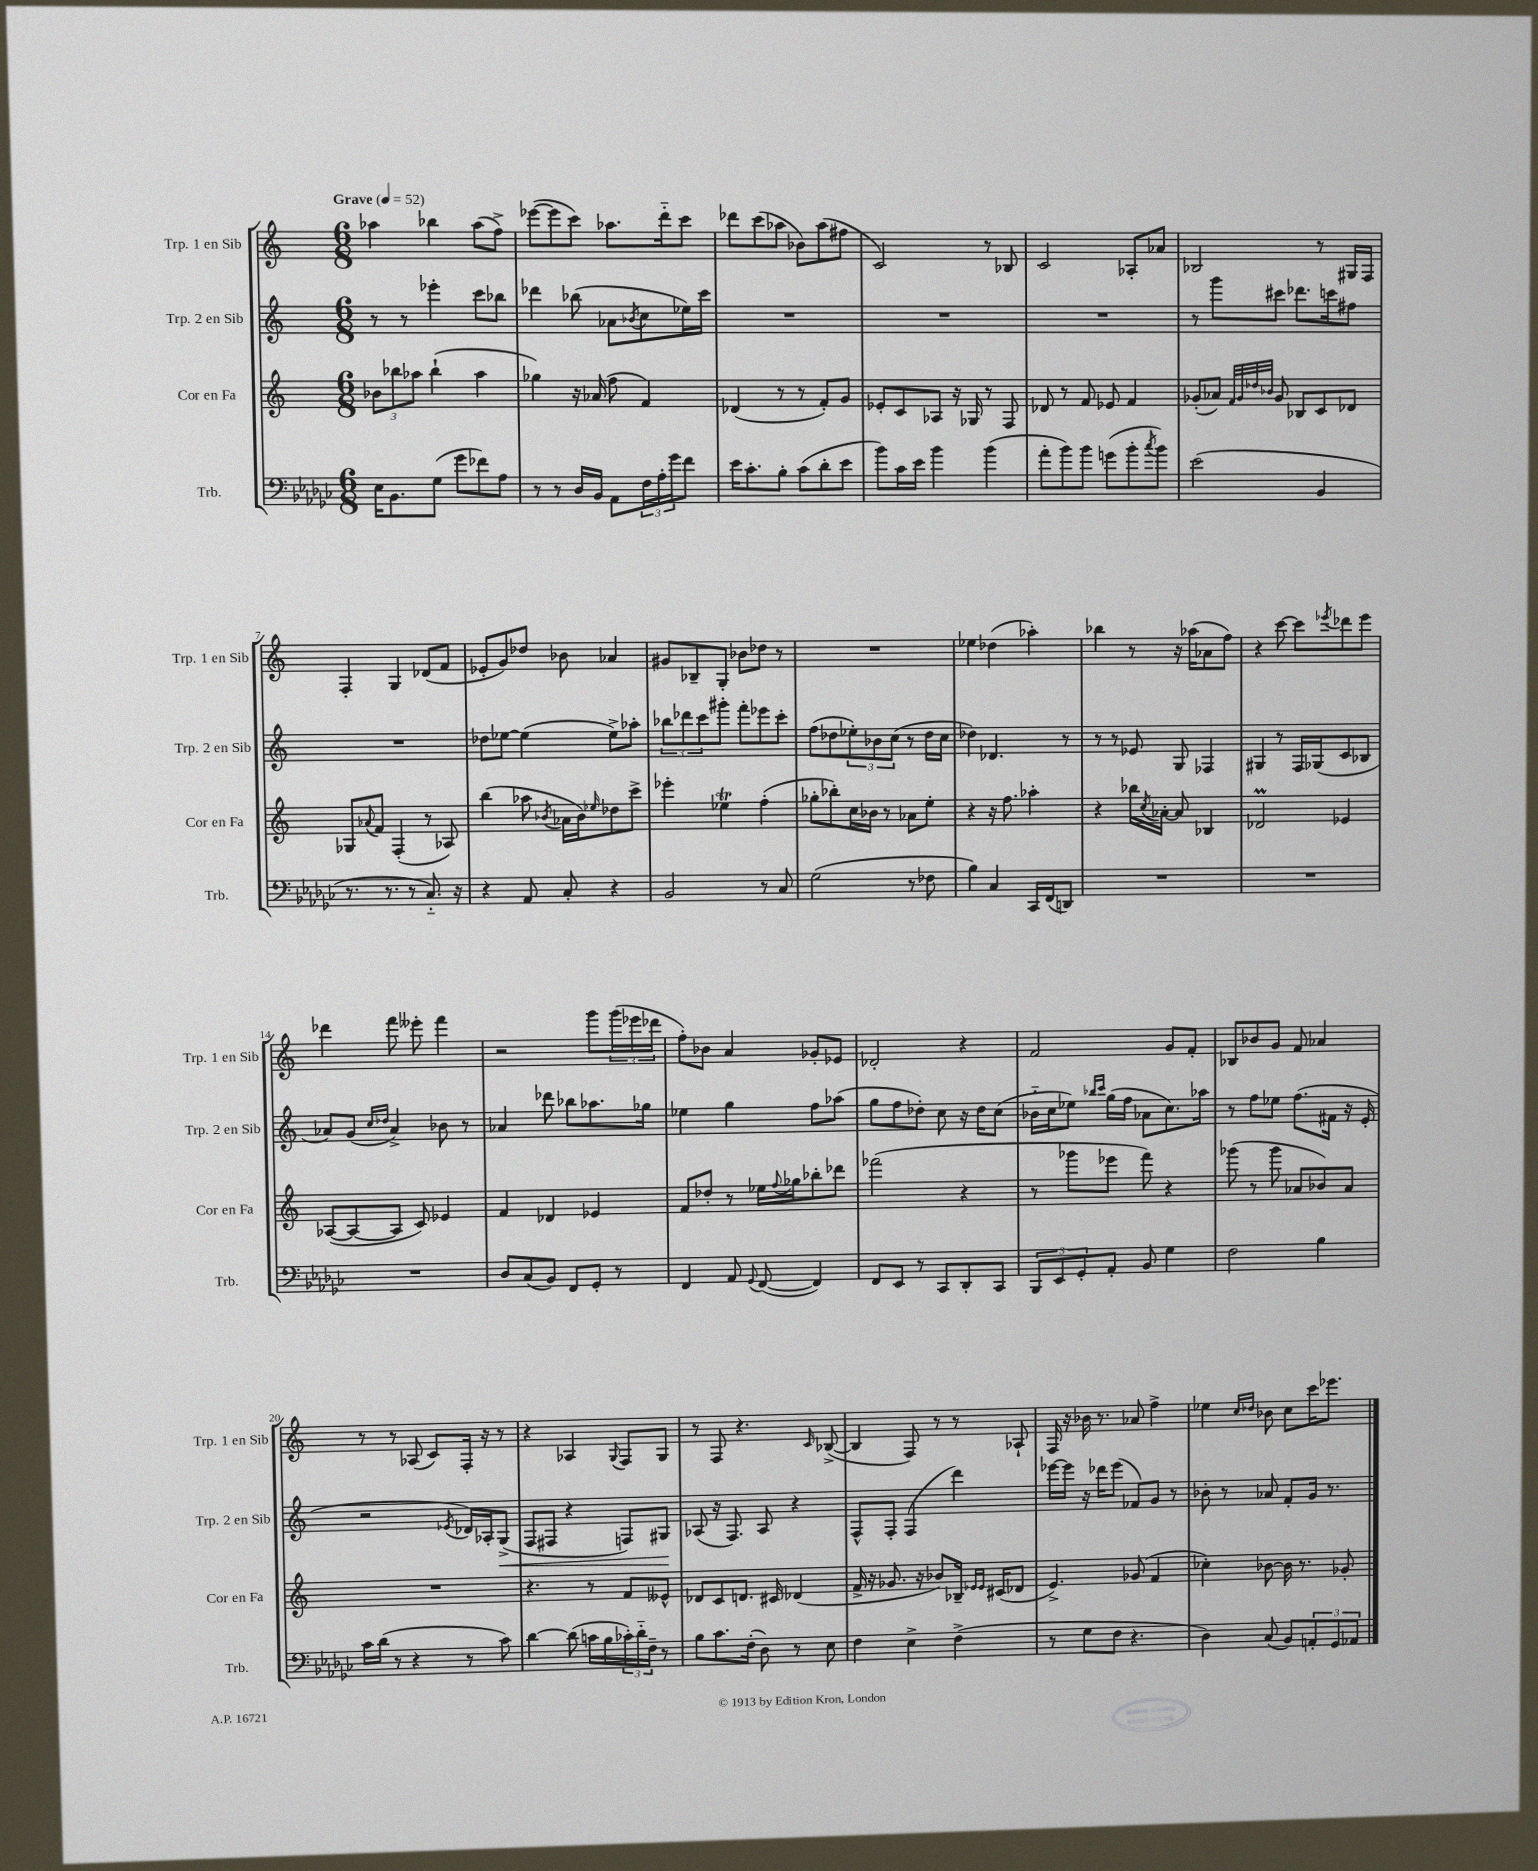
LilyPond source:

<<
\new StaffGroup <<
\new Staff = "s0" \with { instrumentName = "Trp. 1 en Sib" shortInstrumentName = "Trp. 1 en Sib" } {
    \clef treble \key c \major \numericTimeSignature \time 6/8 \tempo "Grave" 4 = 52
    aes''4 bes''4 aes''8( f''8->) |
    ees'''8~( ees'''8 c'''8) aes''8. d'''16-_ c'''8 |
    des'''8 c'''8( aes''8 bes'8) aes''8( fis''8 |
    c'2) r8 bes8 |
    c'2 aes8-. aes'8 |
    bes2 r8 gis16 f16 |
    f4-. g4 des'8( f'8 |
    ees'8-. g'8) des''8 bes'8 aes'4 |
    gis'8 bes8-- g8-. bes'8 des''8 r8 |
    R2. |
    ees''4 des''4( aes''4-.) |
    bes''4 r8 r16 aes''16( aes'8 f''8) |
    r4 c'''8~ c'''8 \acciaccatura { ees'''8 } des'''8 ees'''8 |
    des'''4 f'''8 eeses'''8-. f'''4 |
    r2 g'''8 \tuplet 3/2 { g'''16( ees'''16 des'''16 } |
    f''8-.) bes'8 a'4 ges'8-. ees'8 |
    des'2-. r4 |
    f'2 g'8 f'8-. |
    bes8 bes'8 g'8 f'8 aes'4 |
    r8 r8 aes8( c'8) f16-. r16 r8 |
    r4 aes4 \appoggiatura { g8 } f8 g8 |
    r8 f8 r4. \grace { c'16 } bes8~->( |
    bes4 f8) r8 r8 aes8-! |
    f16 r16 bes'16 r8. aes'8 f''4-> |
    ees''4 \grace { c''16 des''16 } bes'8 c''8 c'''16 ees'''8. \bar "|." |
}
\new Staff = "s1" \with { instrumentName = "Trp. 2 en Sib" shortInstrumentName = "Trp. 2 en Sib" } {
    \clef treble \key c \major \numericTimeSignature \time 6/8
    r8 r8 ees'''4-. c'''8 bes''8 |
    des'''4 bes''8( aes'8 \acciaccatura { bes'8 } c''8 ees''16) c'''16 |
    R2. |
    R2. |
    R2. |
    r8 g'''8 cis'''8 des'''8. c'''16 fis''8 |
    R2. |
    des''8 ees''8~ ees''4( ees''8->) aes''8-. |
    \tuplet 3/2 { bes''8 des'''8 c'''8 } gis'''8-. f'''8-. ees'''8 c'''8-. |
    f''8( des''8 \tuplet 3/2 { ees''8-.) bes'8 c''8( } r8 des''16 c''16 |
    des''4) des'4. r8 |
    r8 r8 ees'8 g8 fes4 |
    gis4 r8 f16 ges16( c'8 bes8 |
    aes'8) g'8( \grace { c''16 des''16 } aes'4->) bes'8 r8 |
    aes'4 des'''8 bes''8 aes''8. ges''16 |
    ees''4 g''4 f''8 aes''8( |
    g''8 f''8 des''8-.) c''8 r16 des''16 c''8( |
    bes'16-_ c''16 ees''8) \grace { bes''16 c'''16 } g''16( f''16 aes'8 c''8.) aes''16 |
    r8 f''8 ees''8 f''8.( fis'16 r16 e'16-. |
    r2 \acciaccatura { ees'8 } des'16) aes16-. g8->\<( |
    f8 fis8 r4 f8) gis8\! |
    aes8( r16 f8.) aes8 r4 |
    f8-^ f8-. f4( d'''4) |
    ees'''16~ ees'''16 r16 des'''16 ees'''8( fes'8) g'8 r8 |
    bes'8-. r8 aes'8 f'8-. g'16 r8. \bar "|." |
}
\new Staff = "s2" \with { instrumentName = "Cor en Fa" shortInstrumentName = "Cor en Fa" } {
    \clef treble \key c \major \numericTimeSignature \time 6/8
    \tuplet 3/2 { bes'8 bes''8 aes''8 } bes''4-!( aes''4 |
    ges''4) r16 aes'16( f''8 f'4) |
    des'4( r8 r8 f'8-.) g'8 |
    ees'8-. c'8 aes8 r16 ges16 r8 f8 |
    des'8 r8 f'8 ees'8 f'4 |
    ges'8-.( aes'8) \grace { f'32 ges'32 des''32 bes'32 } ges'8 bes8 c'8 des'8 |
    ges8 \appoggiatura { aes'8 } f'8 f4-.( r8 aes8) |
    b''4( aes''8 \acciaccatura { bes'8 } aes'16 bes'16) \grace { ees''16 } des''8 c'''8-> |
    ees'''4-. ees''4\trill f''4-.( |
    ges''8-. bes''8-.) c''16 bes'16 r8 aes'8 e''8-. |
    r4 r16 f''8. aes''4-. |
    r4 bes''16 \acciaccatura { c''8 } aes'16~-. aes'8 bes4 |
    des'2\prall ees'4 |
    aes8~( aes8~ aes8 c'8) ees'4 |
    f'4 des'4 ees'4 |
    f'8 des''8-. r8 ees''16 \appoggiatura { f''8 } ges''16 bes''8-. des'''8 |
    fes'''2( r4 |
    r8 ges'''8 ees'''8 f'''8) r4 |
    ges'''8( r8 ges'''8 aes'8 bes'8) aes'8 |
    R2. |
    r4. r8 f'8 eeses'8-^ |
    des'8 c'8 d'8. cis'16 des'4( |
    f'16-> r16 ges'8. r16 bes'8) bes16-- \grace { ees'16 ees'16 } cis'16( des'8 |
    e'4.->) ges'8( f'4 |
    ces''4-.) bes'8~ bes'16 r8. ges'8-. \bar "|." |
}
\new Staff = "s3" \with { instrumentName = "Trb." shortInstrumentName = "Trb." } {
    \clef bass \key ges \major \numericTimeSignature \time 6/8
    ees16 bes,8. ges8( ges'8 fes'8) aes8 |
    r8 r8 des16 bes,16 aes,8 \tuplet 3/2 { f16 aes16-. ges'16 } f'8 |
    ees'16 ces'8.-. bes8-. ces'8( des'8-. ees'8 |
    bes'8) ces'16 ees'16 bes'4 bes'4( |
    aes'8-. bes'8) bes'8 g'8( bes'8-. \acciaccatura { ces''8 } bes'8) |
    ees'2( bes,4 |
    r8. r8. r8 ces8.-_) r16 |
    r4 aes,8 ces8-. r4 |
    bes,2 r8 ces8 |
    ges2( r8 fes8 |
    bes4) ces4 ces,16 f,16( d,8) |
    R2. |
    R2. |
    R2. |
    des8 ces8( bes,8) f,8 ges,8-. r8 |
    f,4 aes,8 \appoggiatura { ges,8 } f,8~( f,4) |
    f,8 ees,8 r8 ces,8 des,8-. ces,8 |
    \tuplet 3/2 { bes,,8 ees,8 ges,8-. } aes,8-. bes,8 ges4 |
    f2 bes4 |
    ces'16 des'16( r8 r4 r8 ces'8) |
    des'4~ des'8( c'16 bes16 \tuplet 3/2 { ces'16-.) des'16-_ f16-- } r8 |
    bes8 ces'8. f16-.( des8) r8 ees8 |
    f4 ees4-> f4->( |
    r8 ges8 f8 r4. |
    des4) ces8( bes,8) \tuplet 3/2 { a,8-. ges,8 aes,8 } \bar "|." |
}
>>
>>
